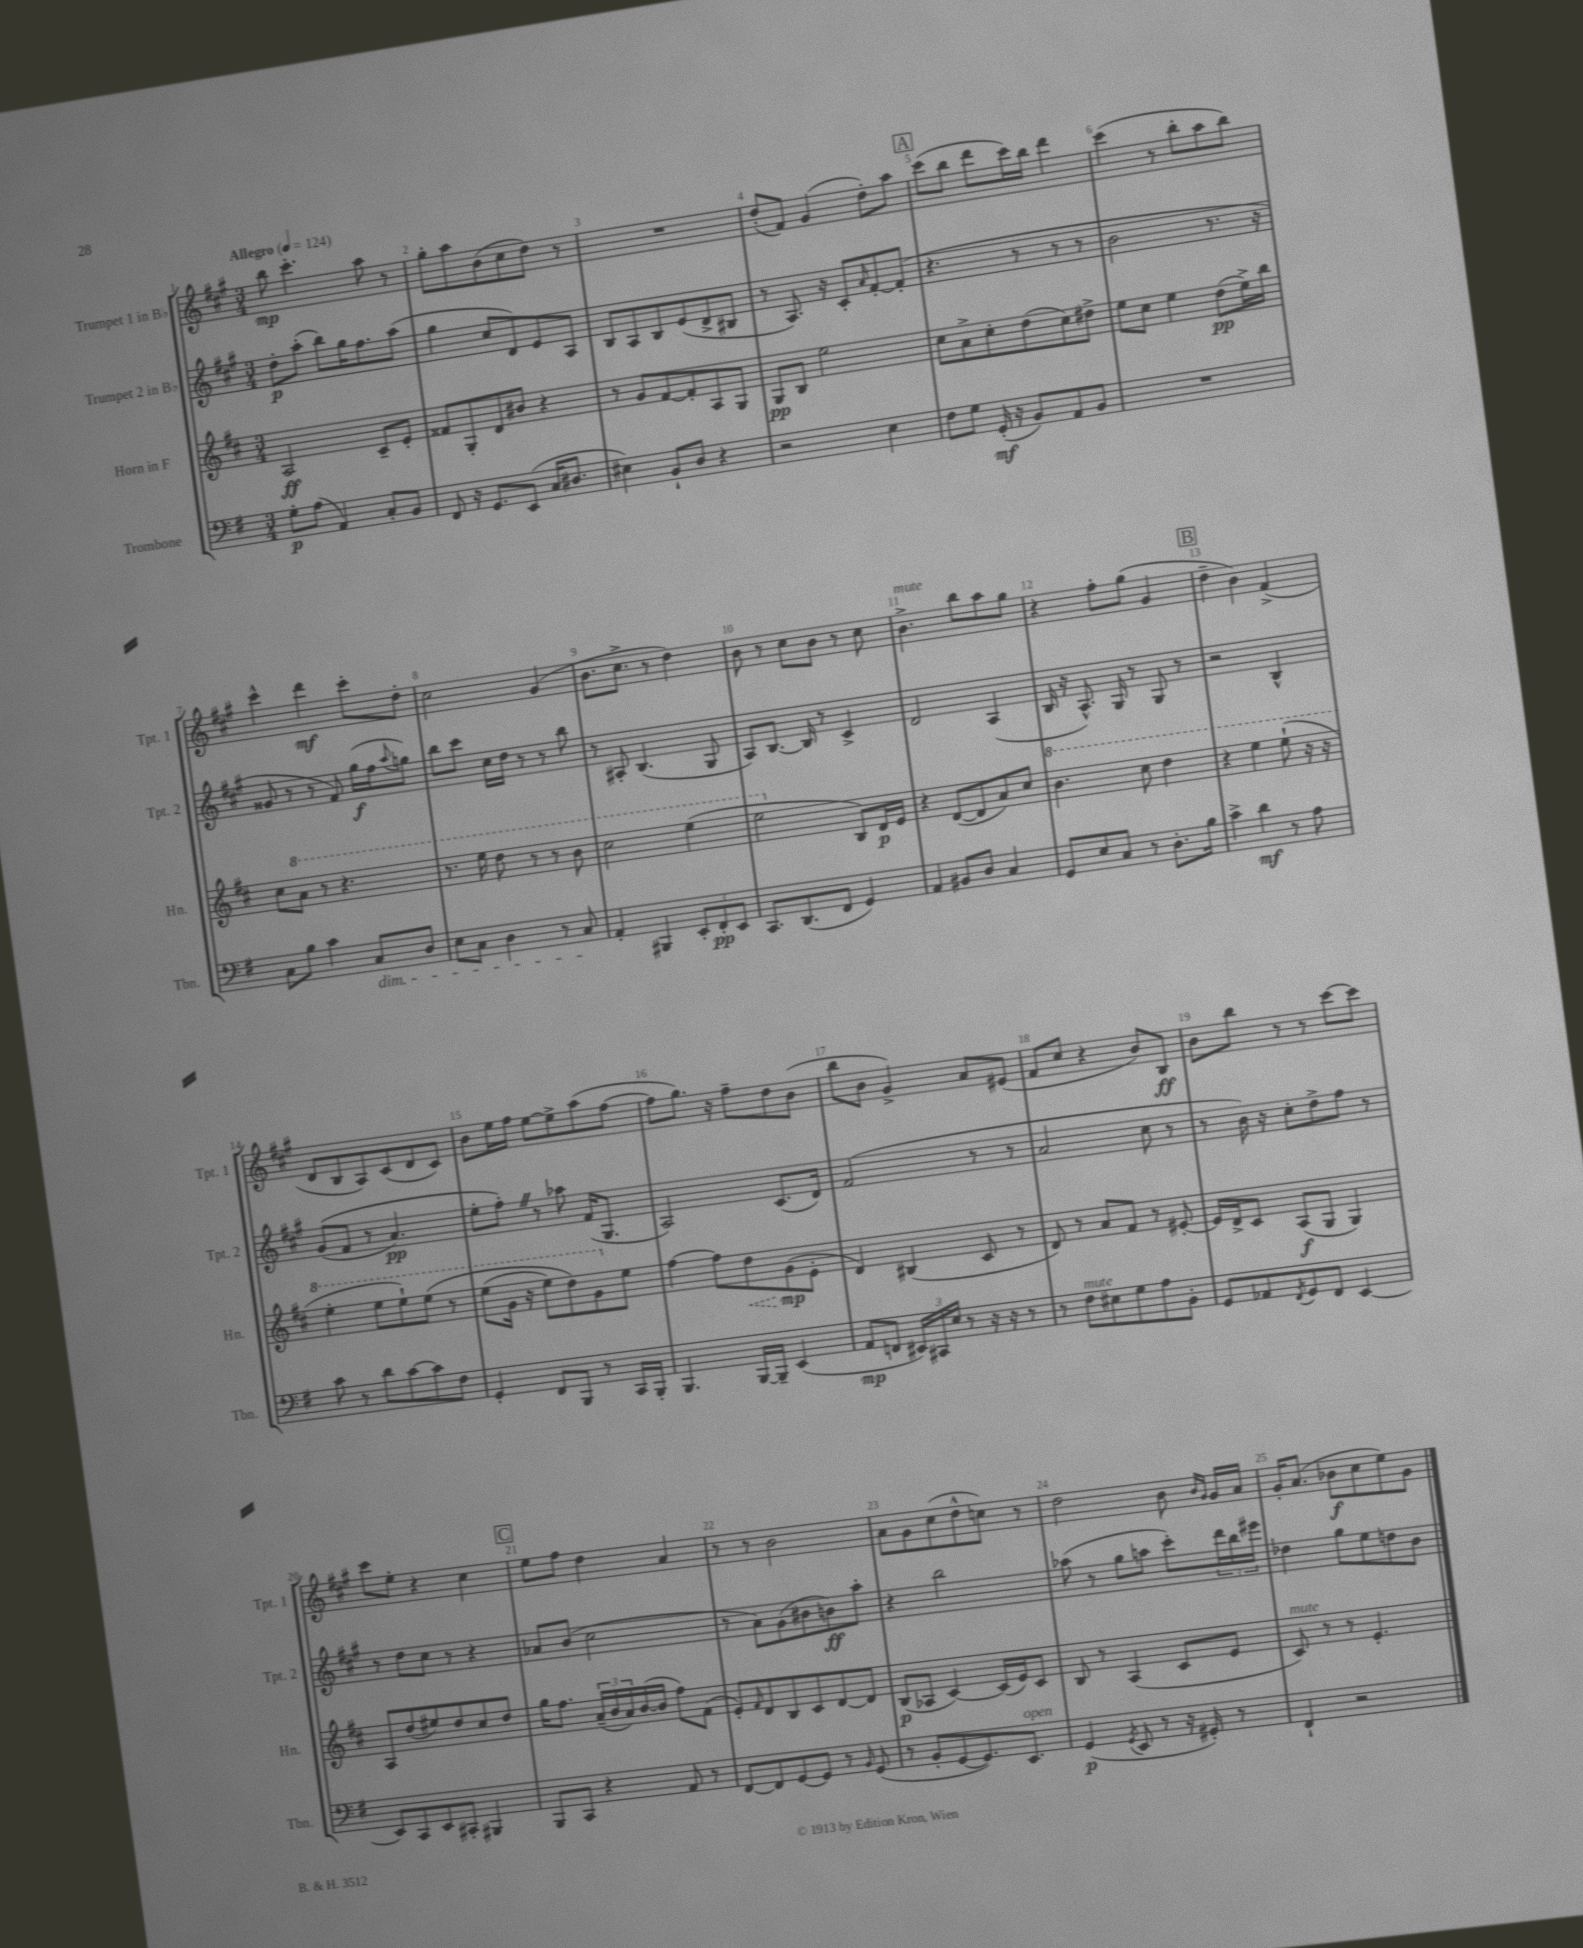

**kern	**dynam	**kern	**dynam	**kern	**dynam	**kern	**dynam
*part4	*part4	*part3	*part3	*part2	*part2	*part1	*part1
*staff4	*staff4	*staff3	*staff3	*staff2	*staff2	*staff1	*staff1
*I"Trombone	*	*I"Horn in F	*	*I"Trumpet 2 in B♭	*	*I"Trumpet 1 in B♭	*
*I'Tbn.	*	*I'Hn.	*	*I'Tpt. 2	*	*I'Tpt. 1	*
*clefF4	*	*clefG2	*	*clefG2	*	*clefG2	*
*k[f#]	*	*k[f#c#]	*	*k[f#c#g#]	*	*k[f#c#g#]	*
*M3/4	*	*M3/4	*	*M3/4	*	*M3/4	*
*MM124	*	*MM124	*	*MM124	*	*MM124	*
=1	=1	=1	=1	=1	=1	=1	=1
!	!	!	!	!	!	!LO:TX:a:B:t=Allegro	!
8G'\L	p	2A/	ff	8dd'\L	p	8bb\	mp
(8A\J	.	.	.	(8aa'\J	.	4.ccc#'\	.
4AA/)	.	.	.	8bb\L)	.	.	.
.	.	.	.	16gg#\K	.	.	.
.	.	.	.	8.ff#\	.	.	.
8C'/L	.	8c#~/L	.	.	.	8aa\	.
8BB/J	.	8e'/J	.	(8aa\J	.	8r	.
=2	=2	=2	=2	=2	=2	=2	=2
8FF#/	.	8f##X/L	.	4gg#\	.	8gg#'\L	.
16r	.	8G'/	.	.	.	8aa\	.
8.GG/L	.	.	.	.	.	.	.
.	.	8d/	.	8cc#/L	.	(8b\	.
(8EE/J	.	8b#X/J	.	8d/)	.	8cc#\	.
16C/KL	.	4r	.	8e/	.	8dd\J)	.
8.D#X/J	.	.	.	.	.	.	.
.	.	.	.	8A/J	.	8r	.
=3	=3	=3	=3	=3	=3	=3	=3
4E#X\)	.	8r	.	8B/L	.	2.r	.
.	.	8g/L	.	8A/	.	.	.
8BB`/L	.	[8f#/	.	8B/	.	.	.
8D/J	.	8f#'/]	.	(8e/	.	.	.
4r	.	8A/	.	8d^/	.	.	.
.	.	8G/J	.	8B#X/J	.	.	.
=4	=4	=4	=4	=4	=4	=4	=4
2r	.	8G/L	pp	8r	.	(8dd'/L	.
.	.	8B/J	.	8.A/)	.	8f#/J)	.
.	.	2ee\	.	.	.	(4g#/	.
.	.	.	.	16r	.	.	.
.	.	.	.	8c#'/L	.	.	.
.	.	.	.	16qqa/	.	.	.
4E\	.	.	.	[8f#'/	.	8dd'\L)	.
.	.	.	.	(8f#'/J]	.	8aa\J	.
!!LO:REH:place=s1:t=A
=5	=5	=5	=5	=5	=5	=5	=5
8F#\L	.	8cc#\L	.	4.r	.	(8ccc#\L	.
8G\J	.	8a^\	.	.	.	8bb\J	.
(16GG'/	mf	8cc#'\	.	.	.	8ddd\L	.
16r	.	.	.	.	.	.	.
8BB/L)	.	(8dd\	.	8r	.	16ccc#\L)	.
.	.	.	.	.	.	16bb\JJ	.
8AA/	.	8cc#\)	.	8r	.	4ddd\	.
8BB/J	.	8dd#X^\J	.	8r	.	.	.
=6	=6	=6	=6	=6	=6	=6	=6
2.r	.	8ee\L	.	2b\	.	(4ccc#\	.
.	.	8cc#\J	.	.	.	.	.
.	.	4ee\	.	.	.	8r	.
.	.	.	.	.	.	8bb'\L	.
.	.	(8dd\L	pp	8.r	.	8aa\	.
.	.	16ee^\L)	.	.	.	8bb\J)	.
.	.	16bb\JJ	.	16r	.	.	.
!!LO:LB:g=z
=7	=7	=7	=7	=7	=7	=7	=7
8C\L	.	8cc#\L	.	8g##X/	.	4ccc#^^\	.
*	*	*8va	*	*	*	*	*
8B\J	.	8aa\J	.	8r	.	.	.
4c\	.	8r	.	8r	.	4ddd\	mf
.	.	4.r	.	8f#/)	.	.	.
!LO:TX:b:i:t=dim.	!	!	!	!	!	!	!
8C/L	.	.	.	(16gg#\LL	f	8ccc#'\L	.
.	.	.	.	16ff#\J	.	.	.
.	.	.	.	8qqaa/	.	.	.
8D/J	.	.	.	8ggn\J)	.	8dd'\J	.
=8	=8	=8	=8	=8	=8	=8	=8
8E\L	.	8.r	.	8bb\L	.	2cc#\	.
8C\J	.	.	.	8ccc#\J	.	.	.
.	.	16eee\	.	.	.	.	.
4D\	.	8ddd\	.	16cc#\LL	.	.	.
.	.	.	.	16dd\JJ	.	.	.
.	.	8r	.	8r	.	.	.
8r	.	8r	.	8r	.	(4g#/	.
8C/	.	8bb\	.	8bb\	.	.	.
=9	=9	=9	=9	=9	=9	=9	=9
4AA'/	.	2ccc#\	.	8r	.	8.b\L	.
.	.	.	.	8A#X'/	.	.	.
.	.	.	.	.	.	8.cc#^\J	.
4BBB#X/	.	.	.	(4.B/	.	.	.
.	.	.	.	.	.	8r	.
12EE'/L	.	(4eee\	.	.	.	4dd\)	.
12FF#'/	pp	.	.	.	.	.	.
.	.	.	.	8G#/	.	.	.
12EE/J	.	.	.	.	.	.	.
=10	=10	=10	=10	=10	=10	=10	=10
8.CC/L	.	2eee\	.	8A/L)	.	8b\	.
.	.	.	.	[8.B/J	.	8r	.
(8.DD/	.	.	.	.	.	.	.
.	.	.	.	.	.	8cc#\L	.
.	.	.	.	16B/]	.	.	.
8FF#/J	.	.	.	8r	.	8b\J	.
*	*	*X8va	*	*	*	*	*
4GG/)	.	8B/L)	.	4c#^/	.	8r	.
.	.	16d/L	p	.	.	8cc#\	.
.	.	16e/JJ	.	.	.	.	.
=11	=11	=11	=11	=11	=11	=11	=11
!	!	!	!	!	!	!LO:TX:a:i:t=mute	!
4AA/	.	4r	.	2d/	.	4.b^\	.
8BB#X/L	.	([8d/L	.	.	.	.	.
8D/J	.	8d/]	.	.	.	8bb\L	.
4C/	.	8a/)	.	(4A/	.	8aa\	.
.	.	8cc#/J	.	.	.	8gg#\J	.
=12	=12	=12	=12	=12	=12	=12	=12
*	*	*8va	*	*	*	*	*
8GG/L	.	4.bb\	.	16B/	.	4r	.
.	.	.	.	16r	.	.	.
8E/	.	.	.	8.A^^/)	.	.	.
8C/J	.	.	.	.	.	8ff#'\L	.
.	.	.	.	16G#/	.	.	.
8r	.	8ccc#\	.	8r	.	(8gg#\J	.
8.D'\L	.	4ddd\	.	8G#/	.	4g#/	.
.	.	.	.	8r	.	.	.
16B\Jk	.	.	.	.	.	.	.
!!LO:REH:place=s1:t=B
=13	=13	=13	=13	=13	=13	=13	=13
4c^\	.	4r	.	2r	.	4dd~\	.
4d\	mf	4eee\	.	.	.	4b\)	.
8r	.	(8eee`\	.	4B^^/	.	(4f#^/	.
8A\	.	16r	.	.	.	.	.
.	.	16r	.	.	.	.	.
!!LO:LB:g=z
=14	=14	=14	=14	=14	=14	=14	=14
8c\	.	4eee'\	.	((8g#/L	.	8d/L	.
8r	.	.	.	8f#/J	.	8B/	.
8d\L	.	8eee\L	.	8r	.	8A/)	.
[8c\	.	8eee`\)	.	4.a/)	pp	(8c#/	.
8c\]	.	(8eee\J	.	.	.	8d/	.
8F#\J	.	8r	.	.	.	8c#/J)	.
=15	=15	=15	=15	=15	=15	=15	=15
4GG'/	.	(8eee\L	.	8ee'\L	.	8b\L	.
.	.	16gg\Jk	.	8ff#'Z\J)	.	16ee\L	.
.	.	16r	.	.	.	16ff#\JJ	.
8FF#/L	.	8eee\L)	.	8r	.	[8ee\L	.
8BBB/J	.	8ddd\)	.	8aa-X\	.	8ee^\]	.
8r	.	8gg\	.	(16f#/KL	.	(8aa\	.
.	.	.	.	8.G#/J	.	.	.
*	*	*X8va	*	*	*	*	*
16CC/LL	.	8ee\J	.	.	.	[8ff#\J	.
16BBB'/JJ	.	.	.	.	.	.	.
=16	=16	=16	=16	=16	=16	=16	=16
4.BBB/	.	[4ff#\	.	2A/)	.	8ff#\L]	.
.	.	.	.	.	.	8.gg#\J)	.
.	.	8ff#\L]	.	.	.	.	.
.	.	.	.	.	.	16r	.
!	!	!	!LO:HP:b	!	!	!	!
[16BBB/LL	.	8dd\	<	.	.	8ff#~\L	.
16BBB~/JJ]	.	.	.	.	.	.	.
(4EE/	.	(8g\	mp	(8.c#/L	.	8dd\	.
.	.	8e'\J	[	.	.	(8b\J	.
.	.	.	.	16d/Jk)	.	.	.
=17	=17	=17	=17	=17	=17	=17	=17
8AA/L	mp	4d/)	.	(2f#/	.	8bb\L	.
8FFn/J	.	.	.	.	.	8b\J	.
24EE#X/LL)	.	(4B#X/	.	.	.	4g#^/)	.
24CC#X/	.	.	.	.	.	.	.
24E/JJ	.	.	.	.	.	.	.
8r	.	.	.	.	.	.	.
16r	.	8c#/	.	8r	.	8a/L	.
16r	.	.	.	.	.	.	.
8r	.	8r	.	8r	.	(8e#X/J	.
=18	=18	=18	=18	=18	=18	=18	=18
8r	.	8d/)	.	2a/	.	8f#/L	.
!LO:TX:a:i:t=mute	!	!	!	!	!	!	!
8F#\L	.	8r	.	.	.	8cc#/J	.
8E#X\	.	8a/L	.	.	.	4r	.
8G\	.	8f#/J	.	.	.	.	.
8A\	.	8r	.	8cc#\	.	8b/L)	.
8BB'\J	.	[8e#X'/	.	8r	.	8B/J	ff
=19	=19	=19	=19	=19	=19	=19	=19
8GG/L	.	16e#/LL]	.	8r	.	8b\L	.
.	.	16d^/J	.	.	.	.	.
8AA-X/	.	8c#/J	.	16b\)	.	8bb\J	.
.	.	.	.	16r	.	.	.
8qFF#/	.	.	.	.	.	.	.
8GG/	.	(8A/L	f	8cc#'\L	.	8r	.
8FF#/J	.	8G/J	.	8dd^\	.	8r	.
[4EE/	.	4G/)	.	8ff#\J	.	[8ccc#\L	.
.	.	.	.	8r	.	8ccc#\J]	.
!!LO:LB:g=z
=20	=20	=20	=20	=20	=20	=20	=20
8EE/L]	.	8A/L	.	8r	.	8ccc#\L	.
8CC/	.	(8dd/	.	8dd\L	.	8ee'\J	.
8EE/	.	8ee#X/)	.	8cc#\J	.	4r	.
8CC#X'/J	.	8dd/	.	8r	.	.	.
4BBB#X/	.	8cc#/	.	4r	.	4cc#\	.
.	.	8dd/J	.	.	.	.	.
!!LO:REH:place=s1:t=C
=21	=21	=21	=21	=21	=21	=21	=21
8BBB/L	.	16gg\KL	.	8a-X/L	.	8ee\L	.
.	.	8.ff#\J	.	.	.	.	.
8CC/J	.	.	.	(8b/J	.	8ff#\J	.
4r	.	(24a~/LL	.	2cc#\	.	4dd\	.
.	.	24b/	.	.	.	.	.
.	.	24a/)	.	.	.	.	.
.	.	([16b/	.	.	.	.	.
.	.	16b/JJ]	.	.	.	.	.
8AA/	.	8ff#\L)	.	.	.	4a/	.
8r	.	(8f#\J	.	.	.	.	.
=22	=22	=22	=22	=22	=22	=22	=22
[8FF#/L	.	8e'/L)	.	8r	.	8r	.
.	.	16qqf#/	.	.	.	.	.
8FF#/]	.	8d/	.	8a\L)	.	8r	.
[8GG/	.	8B/	.	(8g#\	.	2b\	.
8GG/J]	.	8c#/	.	8b#X\	.	.	.
8r	.	[8d/	.	8bn\)	ff	.	.
16qqBB/	.	.	.	.	.	.	.
(8GG/	.	8d/J]	.	8aa'\J	.	.	.
=23	=23	=23	=23	=23	=23	=23	=23
8r	.	(8B/L	p	4r	.	8a\L	.
8BB'/L	.	8A-X/J	.	.	.	8g#\	.
[8GG/	.	[4c#/)	.	2bb\	.	(8cc#\	.
8.GG/])	.	.	.	.	.	8dd^^\	.
.	.	(16c#/LL]	.	.	.	8ccn\J)	.
!LO:TX:a:i:t=open	!	!	!	!	!	!	!
8.EE/J	.	16e/J)	.	.	.	.	.
.	.	8c#/J	.	.	.	8r	.
=24	=24	=24	=24	=24	=24	=24	=24
(4GG/	p	8B/	.	(8aa-X\	.	2dd\	.
.	.	8r	.	8r	.	.	.
8qGG/	.	.	.	.	.	.	.
8EE/	.	(4A/	.	8gg#\L	.	.	.
8r	.	.	.	8aan\J	.	.	.
16r	.	8c#/L	.	8ccc#'\L)	.	8b\	.
16GG#X'/)	.	.	.	.	.	.	.
.	.	.	.	.	.	16qqb/LL	.
.	.	.	.	.	.	16qqg#/JJ	.
8r	.	8e/J	.	24ddd\L	.	16g#/LL	.
.	.	.	.	24bb\	.	.	.
.	.	.	.	.	.	16a/JJ	.
.	.	.	.	24eee#X\JJ	.	.	.
=25	=25	=25	=25	=25	=25	=25	=25
!	!	!LO:TX:a:i:t=mute	!	!	!	!	!
4FF#`/	.	8c#/)	.	4dd-X\	.	16g#'/KL	.
.	.	.	.	.	.	(8.a/J	.
.	.	8r	.	.	.	.	.
2r	.	8r	.	8gg#\L	.	8b-X\L	f
.	.	4.e'/	.	8ee\	.	8cc#\	.
.	.	.	.	8ddn\	.	8ee\)	.
.	.	.	.	8b\J	.	8g#\J	.
==	==	==	==	==	==	==	==
*-	*-	*-	*-	*-	*-	*-	*-
